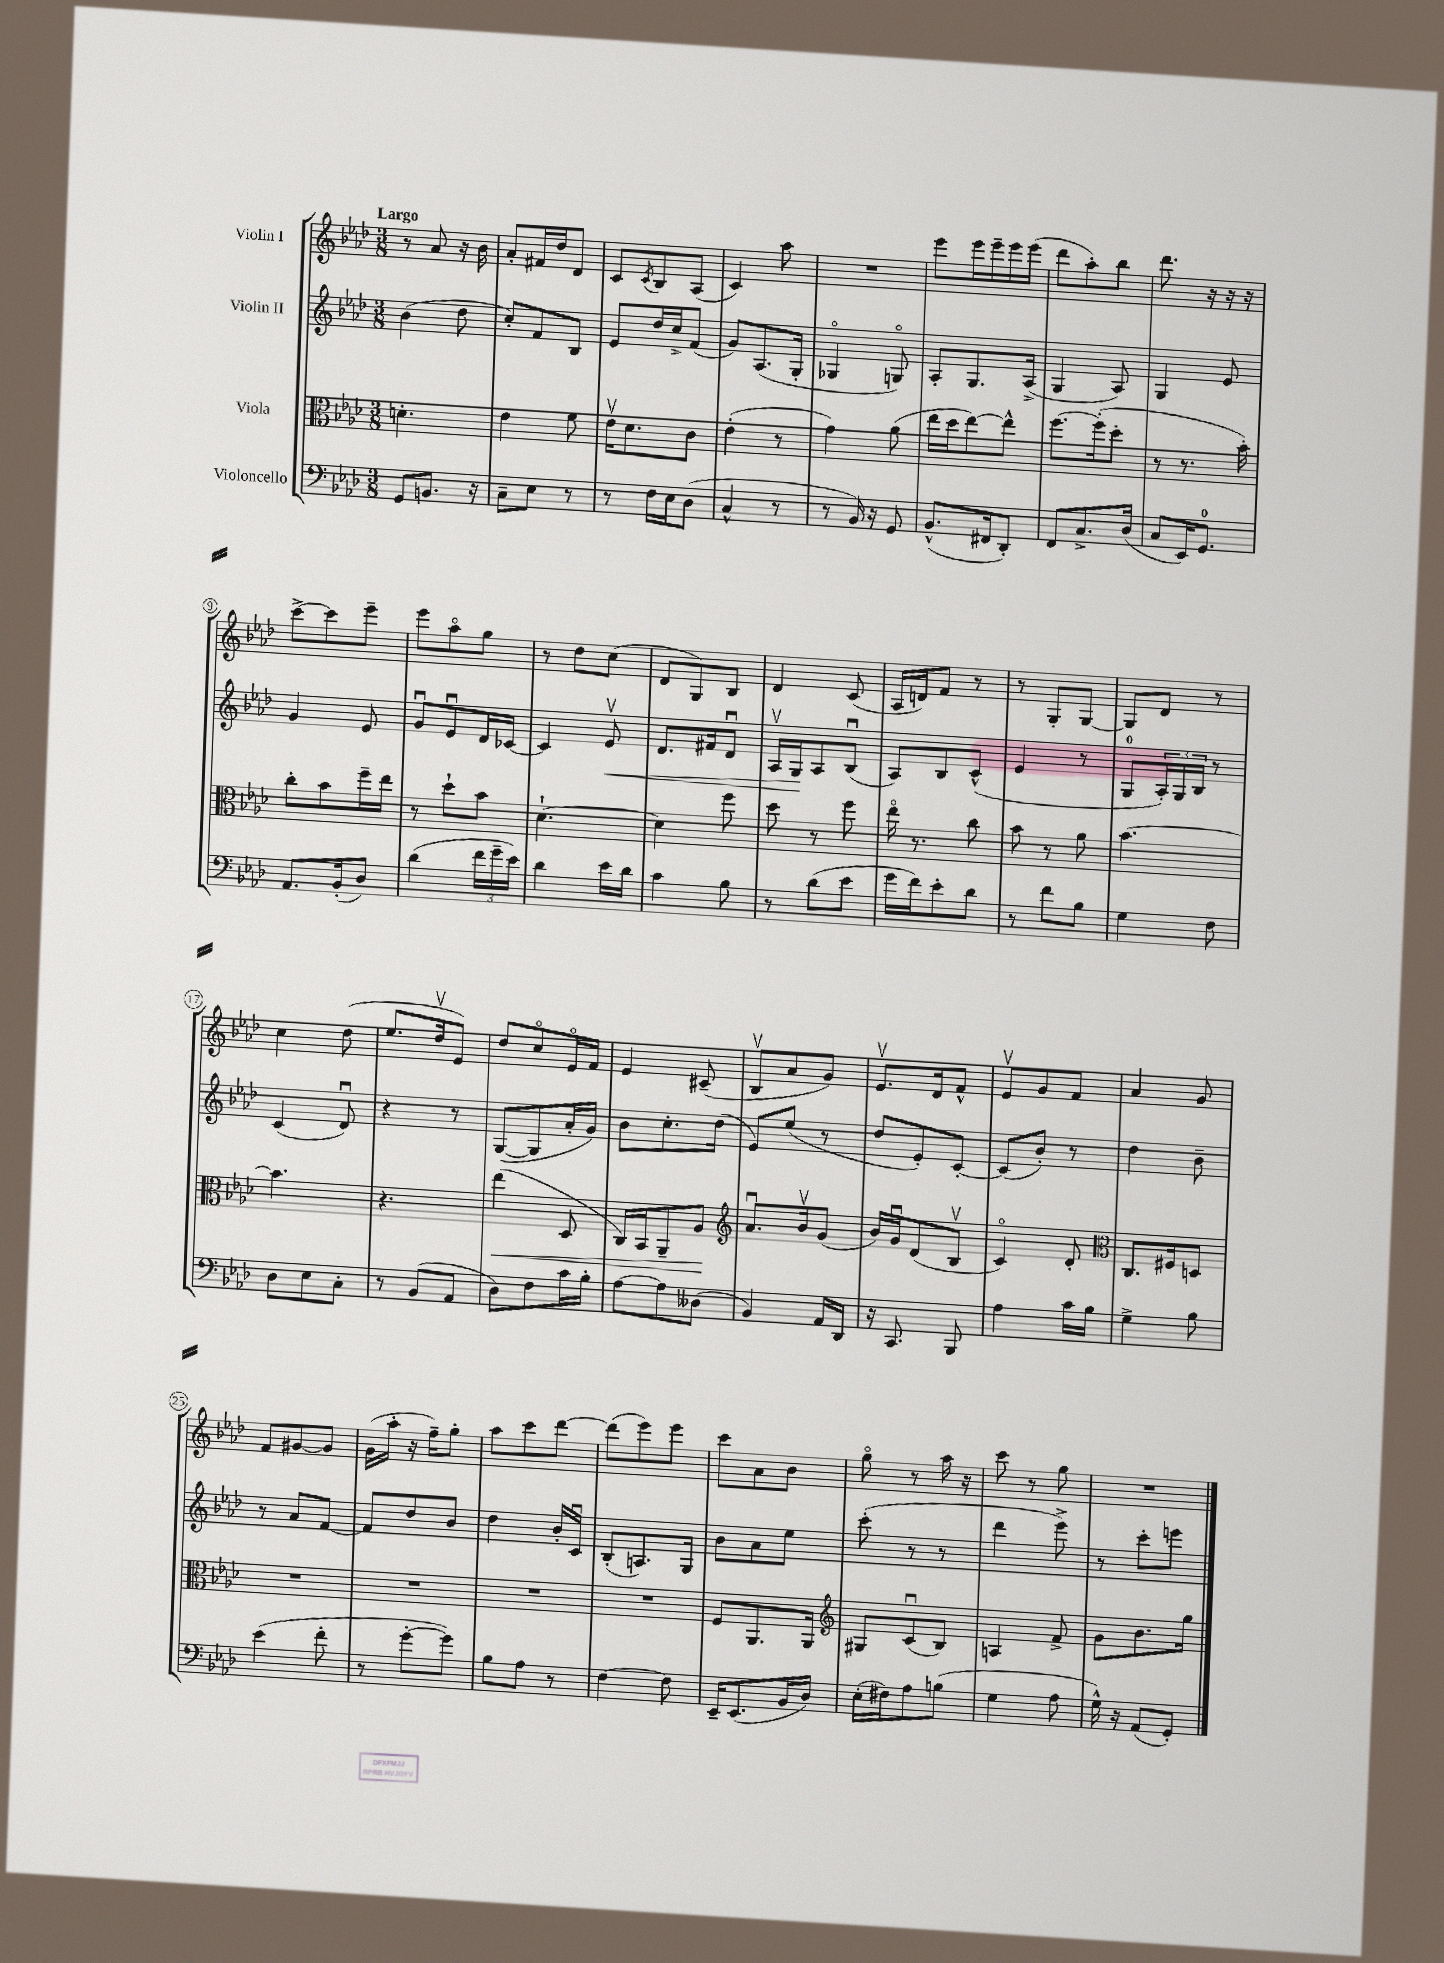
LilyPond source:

<<
\new StaffGroup <<
\new Staff = "s0" \with { instrumentName = "Violin I" } {
    \clef treble \key aes \major \numericTimeSignature \time 3/8 \tempo "Largo"
    r8 aes'8 r16 bes'16 |
    aes'8-. fis'16 des''16 des'8 |
    c'8 \acciaccatura { c'8 } bes8 aes8( |
    c'4) aes''8 |
    R4. |
    ees'''8 ees'''16 ees'''16-- ees'''16 ees'''16( |
    des'''8 aes''8-.) bes''8 |
    des'''8. r16 r16 r16 |
    c'''8~-> c'''8 ees'''8-- |
    ees'''8 aes''8\flageolet g''8 |
    r8 des''8 c''8( |
    des'8 g8) bes8 |
    des'4 c'8( |
    aes16 d'16) f'8 r8 |
    r8 g8-. g8~ |
    g8 des'8 r8 |
    c''4 des''8( |
    ees''8. des''16\upbow ees'8) |
    des''8 c''8\flageolet ees'16\flageolet f'16 |
    ees'4 cis'8--( |
    bes8\upbow aes'8 g'8) |
    ees'8.\upbow des'16 f'8-^ |
    ees'8\upbow g'8 f'8 |
    aes'4 g'8 |
    f'8 gis'8~ gis'8 |
    g'16( aes''16-. r16 f''16--) g''8-. |
    aes''8 c'''8 des'''8~ |
    des'''8( ees'''8) ees'''8 |
    c'''8 aes'8 bes'8 |
    g''8\flageolet r8 aes''16 r16 |
    c'''8 r8 g''8 |
    R4. \bar "|." |
}
\new Staff = "s1" \with { instrumentName = "Violin II" } {
    \clef treble \key aes \major \numericTimeSignature \time 3/8
    bes'4( des''8 |
    c''8-.) f'8 bes8 |
    ees'8 des''16 c''16-> f'8( |
    g'8) aes8.( g16-. |
    ges4\flageolet g8\flageolet) |
    aes8-. g8. aes16->( |
    g4 aes8) |
    g4 ees'8 |
    g'4 ees'8 |
    g'8\downbow ees'8\downbow des'16 ces'16~ |
    ces'4 ees'8\upbow\< |
    des'8. fis'16 des'8\downbow |
    aes16\upbow g16\! aes8 bes8\downbow( |
    aes8) bes8 c'8-^( |
    ees'4 r8 |
    g8-0 \tuplet 3/2 { aes16-.) g16 bes16 } r8 |
    c'4( des'8\downbow) |
    r4 r8 |
    g8~( g8 aes'16-. g'16) |
    bes'8 c''8.-. des''16( |
    ees'8) ees''8( r8 |
    des''8 ees'8-.) c'8~-. |
    c'8( bes'8-.) r8 |
    des''4 bes'8-- |
    r8 aes'8 f'8~ |
    f'8 des''8 bes'8 |
    des''4 bes'16-. c'16\downbow |
    bes8-.( a8.) g16 |
    bes'8 aes'8 ees''8 |
    c'''8-.( r8 r8 |
    des'''4 ees'''8->) |
    r8 c'''8-. e'''8 \bar "|." |
}
\new Staff = "s2" \with { instrumentName = "Viola" } {
    \clef alto \key aes \major \numericTimeSignature \time 3/8
    d'4.-. |
    ees'4 f'8 |
    ees'16\upbow des'8. c'8 |
    ees'4-.( r8 |
    g'4) aes'8( |
    ees''16 des''16 ees''8~) ees''8-^ |
    f''8.~ f''16-.( des''8-. |
    r8 r8. bes'16-.) |
    c''8-. bes'8 f''16-- ees''16 |
    r8 des''8-! bes'8 |
    des'4.~-! |
    des'4 f''8 |
    des''8 r8 f''8 |
    ees''16\flageolet r8. c''8 |
    bes'8 r8 aes'8 |
    bes'4.~ |
    bes'4. |
    r4. |
    ees''4\<( des8 |
    c16) bes,16 aes,8-- aes8\! |
    \clef treble aes'8.\downbow bes'16\upbow g'8( |
    bes'16) g'16\downbow des'8( bes8\upbow |
    c'4\flageolet) des'8-. |
    \clef alto c8. fis16 d8 |
    R4. |
    R4. |
    R4. |
    R4. |
    f8 aes,8. aes,16 |
    \clef treble gis8 c'8\downbow( bes8) |
    a4 f'8-> |
    g'8 bes'8. g''16 \bar "|." |
}
\new Staff = "s3" \with { instrumentName = "Violoncello" } {
    \clef bass \key aes \major \numericTimeSignature \time 3/8
    g,8 b,8. r16 |
    c8-- ees8 r8 |
    r8 f16 ees16 des8( |
    c4-^ r8 |
    r8 bes,16) r16 g,8 |
    bes,8.-^( fis,16 des,8-.) |
    f,8 c8.-> des16( |
    c8 ees,16) g,8.-0 |
    aes,8. bes,16-.( des8) |
    des'4( \tuplet 3/2 { f'16 g'16-- ees'16) } |
    des'4 ees'16 des'16 |
    c'4 bes8 |
    r8 des'8( ees'8 |
    g'16 f'16) ees'8-. des'8 |
    r8 f'8 bes8 |
    g4 f8 |
    des8 ees8 c8-. |
    r8 bes,8( aes,8 |
    des8) f8 c'16 bes16-. |
    aes8~ aes8 deses8( |
    bes,4) aes,16 des,16 |
    r16 c,8. bes,,8 |
    aes4 c'16 bes16 |
    g4-> bes8 |
    ees'4( f'8-. |
    r8 g'8~-. g'8) |
    bes8 aes8 r8 |
    f4~ f8 |
    ees,16-- ees,8.( bes,16 des16) |
    ees16-.( fis16) aes8 b8( |
    g4 aes8 |
    g16-^) r16 aes,8( g,8-.) \bar "|." |
}
>>
>>
\layout { \context { \Score \override BarNumber.stencil = #(make-stencil-circler 0.1 0.3 ly:text-interface::print) } }
